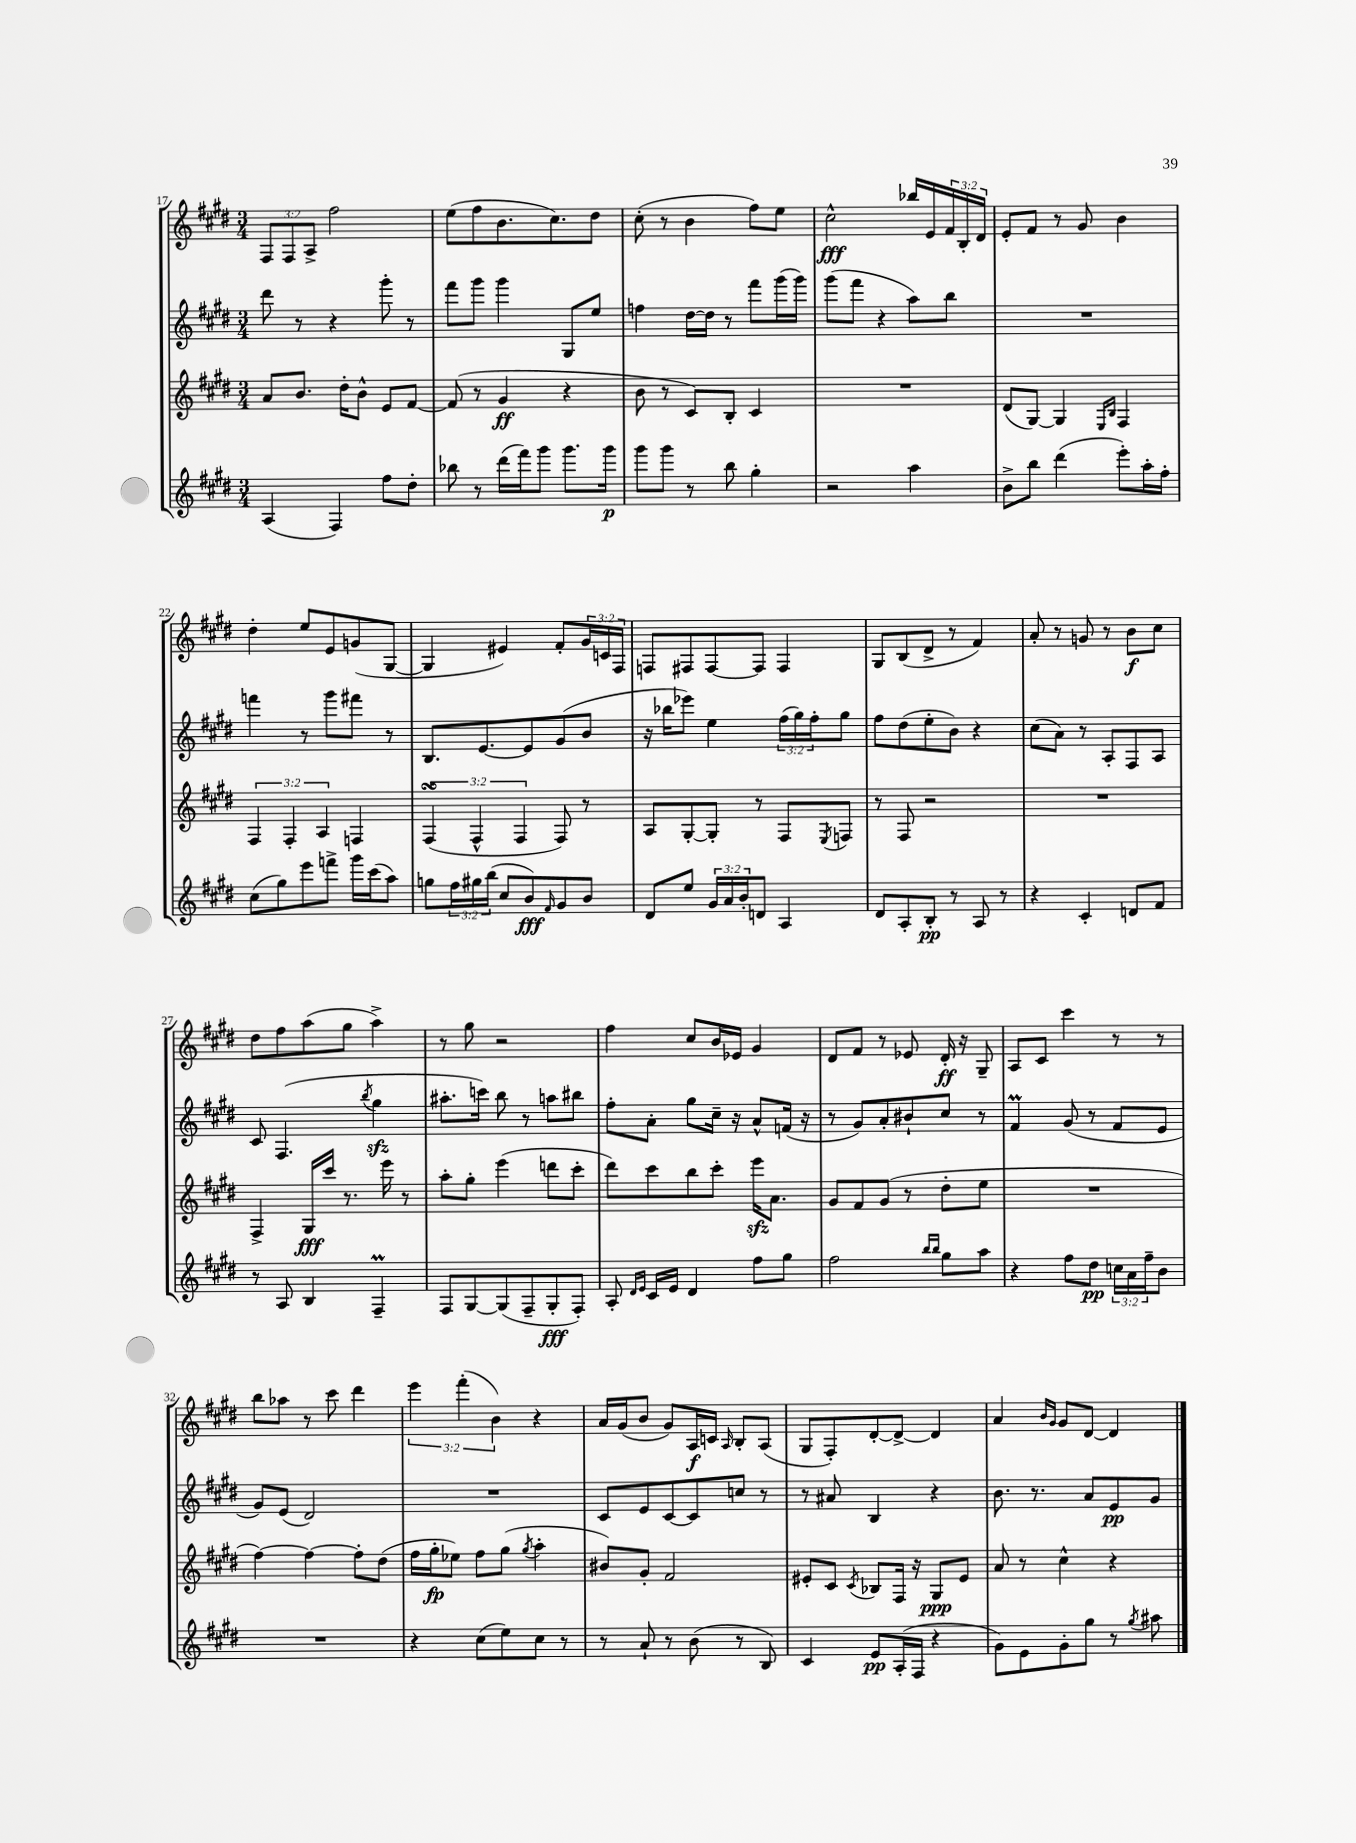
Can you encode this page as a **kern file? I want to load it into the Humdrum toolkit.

**kern	**dynam	**kern	**dynam	**kern	**dynam	**kern	**dynam
*part4	*part4	*part3	*part3	*part2	*part2	*part1	*part1
*staff4	*staff4	*staff3	*staff3	*staff2	*staff2	*staff1	*staff1
*clefG2	*	*clefG2	*	*clefG2	*	*clefG2	*
*k[f#c#g#d#]	*	*k[f#c#g#d#]	*	*k[f#c#g#d#]	*	*k[f#c#g#d#]	*
*M3/4	*	*M3/4	*	*M3/4	*	*M3/4	*
=17	=17	=17	=17	=17	=17	=17	=17
(4A/	.	8a/L	.	8ddd#\	.	12F#/L	.
.	.	.	.	.	.	12F#/	.
.	.	8.b/J	.	8r	.	.	.
.	.	.	.	.	.	12A^/J	.
4F#/)	.	.	.	4r	.	2ff#\	.
.	.	16dd#'\KL	.	.	.	.	.
.	.	8b^^\J	.	.	.	.	.
8ff#\L	.	8e/L	.	8ggg#'\	.	.	.
8dd#'\J	.	[8f#/J	.	8r	.	.	.
=18	=18	=18	=18	=18	=18	=18	=18
8bb-X\	.	(8f#/]	.	8fff#\L	.	(8ee\L	.
8r	.	8r	.	8ggg#\J	.	8ff#\	.
(16ddd#\LL	.	4g#/	ff	4ggg#\	.	8.b\	.
16fff#\J)	.	.	.	.	.	.	.
8ggg#\J	.	.	.	.	.	.	.
.	.	.	.	.	.	8.cc#\)	.
8.ggg#\L	.	4r	.	8G#/L	.	.	.
.	.	.	.	8ee/J	.	8dd#\J	.
16ggg#\Jk	p	.	.	.	.	.	.
=19	=19	=19	=19	=19	=19	=19	=19
8ggg#\L	.	8b\	.	4ffn\	.	(8cc#'\	.
8ggg#\J	.	8r	.	.	.	8r	.
8r	.	8c#/L)	.	[16dd#\LL	.	4b\	.
.	.	.	.	16dd#\JJ]	.	.	.
8bb\	.	8B'/J	.	8r	.	.	.
4gg#'\	.	4c#/	.	8fff#\L	.	8ff#\L)	.
.	.	.	.	(16ggg#\L	.	8ee\J	.
.	.	.	.	16ggg#\JJ)	.	.	.
=20	=20	=20	=20	=20	=20	=20	=20
2r	.	2.r	.	(8ggg#\L	.	2cc#^^\	fff
.	.	.	.	8fff#\J	.	.	.
.	.	.	.	4r	.	.	.
4aa\	.	.	.	8aa\L)	.	16bb-X/LL	.
.	.	.	.	.	.	16e/	.
.	.	.	.	8bb\J	.	24f#/	.
.	.	.	.	.	.	24B'/	.
.	.	.	.	.	.	24d#/JJ	.
=21	=21	=21	=21	=21	=21	=21	=21
8b^\L	.	(8d#/L	.	2.r	.	8e'/L	.
8bb\J	.	[8G#/J)	.	.	.	8f#/J	.
(4ddd#\	.	4G#/]	.	.	.	8r	.
.	.	.	.	.	.	8g#/	.
.	.	16qqE/LL	.	.	.	.	.
.	.	16qqB/JJ	.	.	.	.	.
8eee'\L)	.	4F#/	.	.	.	4b\	.
16aa'\L	.	.	.	.	.	.	.
16ff#'\JJ	.	.	.	.	.	.	.
!!LO:LB:g=z
=22	=22	=22	=22	=22	=22	=22	=22
(8cc#\L	.	6F#/	.	4fffn\	.	4dd#'\	.
8gg#\)	.	.	.	.	.	.	.
.	.	6F#'/	.	.	.	.	.
8eee\	.	.	.	8r	.	8ee/L	.
.	.	6A/	.	.	.	.	.
8fffn^\J	.	.	.	8ggg#\L	.	8e/	.
16ggg#\LL	.	4Fn/	.	8fff#X\J	.	(8gn/	.
(16ccc#\J	.	.	.	.	.	.	.
8aa\J)	.	.	.	8r	.	[8G#/J	.
=23	=23	=23	=23	=23	=23	=23	=23
8ggn\L	.	(6F#sSSS/	.	8.B/L	.	4G#/]	.
24ff#\L	.	.	.	.	.	.	.
24gg#X\	.	6F#^^/	.	.	.	.	.
.	.	.	.	[8.e/	.	.	.
(24bb\JJ	.	.	.	.	.	.	.
8cc#/L	.	.	.	.	.	4e#X/)	.
.	.	6F#/	.	.	.	.	.
8b/)	fff	.	.	8e/]	.	.	.
16qqf#/	.	.	.	.	.	.	.
8g#/	.	8F#/)	.	(8g#/	.	8f#'/L	.
8b/J	.	8r	.	8b/J	.	24g#/L	.
.	.	.	.	.	.	24cn/	.
.	.	.	.	.	.	24F#/JJ	.
=24	=24	=24	=24	=24	=24	=24	=24
8d#/L	.	8A/L	.	16r	.	8Fn/L	.
.	.	.	.	16bb-X\KL	.	.	.
8ee/J	.	[8G#'/	.	8eee-X\J)	.	8F#X/	.
24g#/LL	.	8G#'/J]	.	4ee\	.	[8F#/	.
24a/	.	.	.	.	.	.	.
24b'/J	.	.	.	.	.	.	.
8dn/J	.	8r	.	.	.	8F#/J]	.
4A/	.	8F#/L	.	(24ff#\LL	.	4F#/	.
.	.	.	.	24gg#\)	.	.	.
.	.	.	.	24ff#'\J	.	.	.
.	.	8qE/	.	.	.	.	.
.	.	8Fn/J	.	8gg#\J	.	.	.
=25	=25	=25	=25	=25	=25	=25	=25
8d#/L	.	8r	.	8ff#\L	.	8G#/L	.
8A'/	.	8F#/	.	(8dd#\	.	(8B/	.
8B'/J	pp	2r	.	8ee'\	.	8d#^/J	.
8r	.	.	.	8b\J)	.	8r	.
8A/	.	.	.	4r	.	4f#/)	.
8r	.	.	.	.	.	.	.
=26	=26	=26	=26	=26	=26	=26	=26
4r	.	2.r	.	(8cc#\L	.	8a'/	.
.	.	.	.	8a\J)	.	8r	.
4c#'/	.	.	.	8r	.	8gn/	.
.	.	.	.	8A'/L	.	8r	.
8dn/L	.	.	.	8F#/	.	8b\L	f
8f#/J	.	.	.	8A/J	.	8cc#\J	.
!!LO:LB:g=z
=27	=27	=27	=27	=27	=27	=27	=27
8r	.	4F#^/	.	8c#/	.	8dd#\L	.
8A/	.	.	.	(4.F#/	.	8ff#\	.
4B/	.	16G#/LL	fff	.	.	(8aa\	.
.	.	16ccc#/JJ	.	.	.	.	.
.	.	8.r	.	.	.	8gg#\J	.
.	.	.	.	8qbb/	.	.	.
4F#M~/	.	.	.	4gg#zz\	.	4aa^\)	.
.	.	16eee\	.	.	.	.	.
.	.	8r	.	.	.	.	.
=28	=28	=28	=28	=28	=28	=28	=28
8F#/L	.	8aa'\L	.	8.aa#X'\L	.	8r	.
[8G#/	.	8gg#'\J	.	.	.	8gg#\	.
.	.	.	.	16cccn\Jk)	.	.	.
(8G#/]	.	(4eee\	.	8bb\	.	2r	.
8F#~/	.	.	.	8r	.	.	.
8G#'/	fff	8dddn\L	.	8aan\L	.	.	.
8F#'/J)	.	8ccc#'\J	.	8bb#X\J	.	.	.
=29	=29	=29	=29	=29	=29	=29	=29
8A'/	.	8ddd#\L)	.	8ff#'\L	.	4ff#\	.
16qqd#/LL	.	.	.	.	.	.	.
16qqe/JJ	.	.	.	.	.	.	.
16c#/LL	.	8ccc#\	.	8a'\J	.	.	.
16e/JJ	.	.	.	.	.	.	.
4d#/	.	8bb\	.	8gg#\L	.	8cc#/L	.
.	.	8ccc#'\J	.	16cc#~\Jk	.	16b/L	.
.	.	.	.	16r	.	16e-X/JJ	.
8ff#\L	.	16eeezz\KL	.	8a^^/L	.	4g#/	.
.	.	8.a\J	.	.	.	.	.
8gg#\J	.	.	.	(16fn/Jk	.	.	.
.	.	.	.	16r	.	.	.
=30	=30	=30	=30	=30	=30	=30	=30
2ff#\	.	8g#/L	.	8r	.	8d#/L	.
.	.	8f#/	.	8g#/L)	.	8f#/J	.
.	.	(8g#/J	.	8a'/	.	8r	.
.	.	8r	.	8b#X`/	.	8e-X/	.
16qqbb/LL	.	.	.	.	.	.	.
16qqbb/JJ	.	.	.	.	.	.	.
8gg#\L	.	8dd#'\L	.	8cc#/J	.	16d#'/	ff
.	.	.	.	.	.	16r	.
8aa\J	.	8ee\J	.	8r	.	8G#~/	.
=31	=31	=31	=31	=31	=31	=31	=31
4r	.	2.r	.	4f#M/	.	8A/L	.
.	.	.	.	.	.	8c#/J	.
8ff#\L	.	.	.	(8g#/	.	4ccc#\	.
8dd#\J	pp	.	.	8r	.	.	.
24ccn\LL	.	.	.	8f#/L	.	8r	.
24a\	.	.	.	.	.	.	.
24ff#~\J	.	.	.	.	.	.	.
8b\J	.	.	.	8e/J	.	8r	.
!!LO:LB:g=z
=32	=32	=32	=32	=32	=32	=32	=32
2.r	.	[4ff#\)	.	8g#/L)	.	8bb\L	.
.	.	.	.	(8e/J	.	8aa-X\J	.
.	.	4ff#\_	.	2d#/)	.	8r	.
.	.	.	.	.	.	8ccc#\	.
.	.	8ff#'\L]	.	.	.	4ddd#\	.
.	.	(8dd#\J	.	.	.	.	.
=33	=33	=33	=33	=33	=33	=33	=33
4r	.	16ff#\LL	.	2.r	.	6eee\	.
.	.	16gg#'\J	fp	.	.	.	.
.	.	8ee-X\J)	.	.	.	.	.
.	.	.	.	.	.	(6fff#'\	.
(8cc#\L	.	8ff#\L	.	.	.	.	.
.	.	.	.	.	.	6b\)	.
8ee\)	.	(8gg#\J	.	.	.	.	.
.	.	8qgg#/	.	.	.	.	.
8cc#\J	.	4aa'\	.	.	.	4r	.
8r	.	.	.	.	.	.	.
=34	=34	=34	=34	=34	=34	=34	=34
8r	.	8b#X/L)	.	8c#/L	.	16a/LL	.
.	.	.	.	.	.	(16g#/J	.
8a`/	.	8g#'/J	.	8e/	.	8b/J	.
8r	.	2f#/	.	[8c#/	.	8g#/L)	.
(8b\	.	.	.	8c#/]	.	16A/L	f
.	.	.	.	.	.	16cn/JJ	.
.	.	.	.	.	.	16qqA/	.
8r	.	.	.	8ccn/J	.	8B'/L	.
8B/)	.	.	.	8r	.	(8A/J	.
=35	=35	=35	=35	=35	=35	=35	=35
4c#/	.	8e#X'/L	.	8r	.	8G#/L	.
.	.	8c#/J	.	8a#X/	.	8F#'/)	.
.	.	8qc#/	.	.	.	.	.
8e/L	pp	8B-X/L	.	4B/	.	[8d#'/	.
(16A'/L	.	16F#/Jk	.	.	.	8d#^/J_	.
16F#/JJ	.	16r	.	.	.	.	.
4r	.	8G#/L	ppp	4r	.	4d#/]	.
.	.	8e#/J	.	.	.	.	.
=36	=36	=36	=36	=36	=36	=36	=36
8g#\L)	.	8a/	.	8.b\	.	4a/	.
8e\	.	8r	.	.	.	.	.
.	.	.	.	8.r	.	.	.
.	.	.	.	.	.	16qqb/LL	.
.	.	.	.	.	.	16qqg#/JJ	.
8g#'\	.	4cc#^^\	.	.	.	8g#/L	.
8gg#\J	.	.	.	8a/L	.	[8d#/J	.
8r	.	4r	.	8e/	pp	4d#/]	.
8qgg#/	.	.	.	.	.	.	.
8aa#X\	.	.	.	8g#/J	.	.	.
==	==	==	==	==	==	==	==
*-	*-	*-	*-	*-	*-	*-	*-
